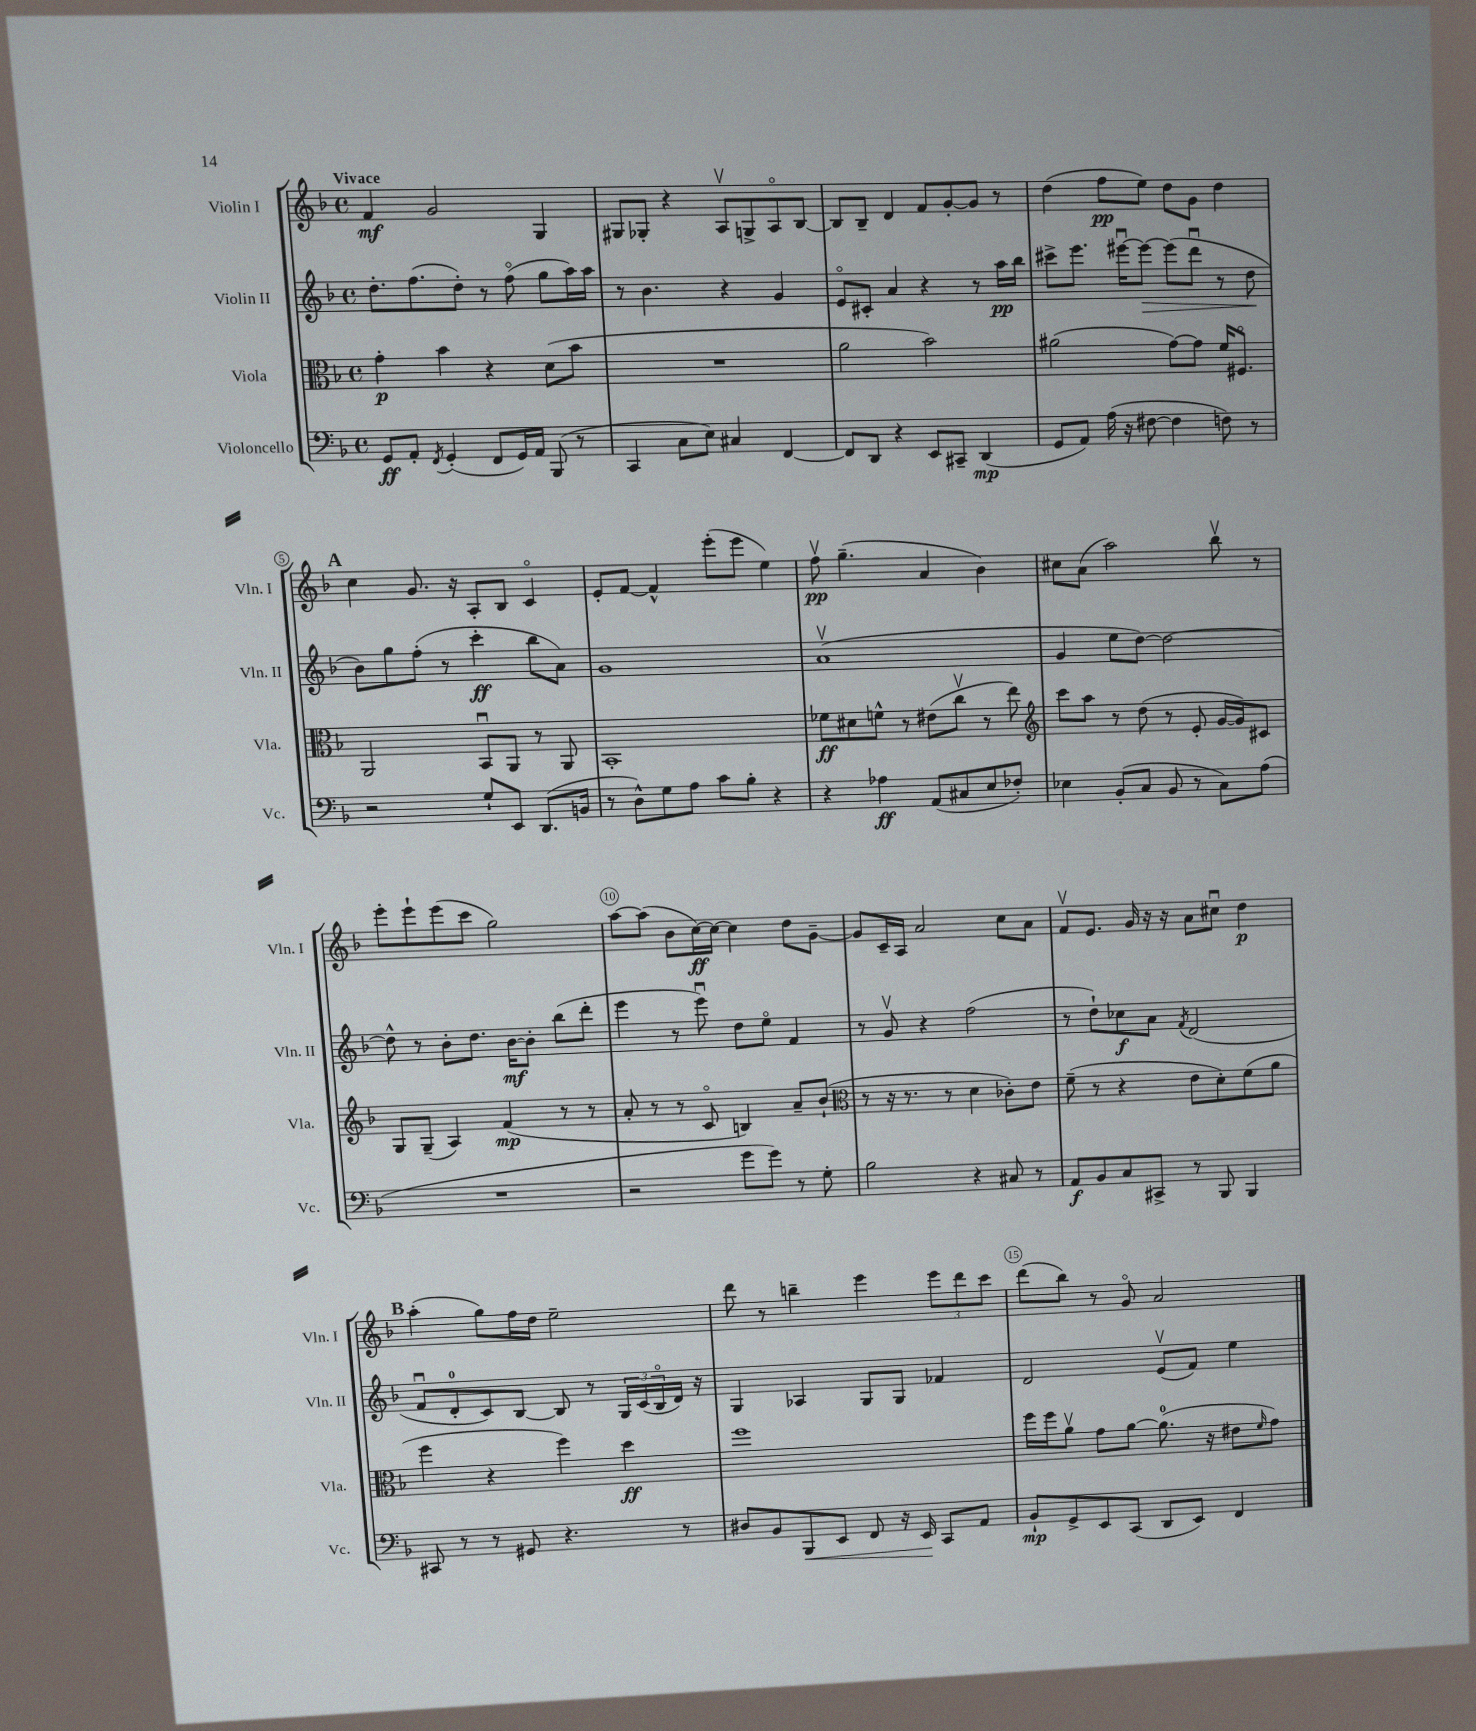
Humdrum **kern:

**kern	**kern	**kern	**kern
*staff4	*staff3	*staff2	*staff1
*clefF4	*clefC3	*clefG2	*clefG2
*k[b-]	*k[b-]	*k[b-]	*k[b-]
*M4/4	*M4/4	*M4/4	*M4/4
*met(c)	*met(c)	*met(c)	*met(c)
8GG	4g'	8.dd'	4f
8AA'	.	.	.
.	.	(8.ff	.
8qFF	.	.	.
(4GG'	4b-	.	2g
.	.	8dd')	.
8FF	4r	8r	.
16GG)	.	(8ffo	.
16AA	.	.	.
(8BBB-	(8d	8gg	4G
8r	8b-	16aa)	.
.	.	16aa	.
=	=	=	=
4CC	1r	8r	8G#
.	.	4.b-	8G-'
8C	.	.	4r
8E)	.	.	.
4C#	.	4r	8Av
.	.	.	8G^
[4FF	.	4g	8Ao
.	.	.	[8B-
=	=	=	=
8FF]	2a	8eo	8B-]
8DD	.	8c#'	8B-~
4r	.	4a	4d
8EE	2b-)	4r	8f
8CC#~	.	.	[8g'
(4DD	.	8r	8g]
.	.	16aa	8r
.	.	16bb-	.
=	=	=	=
8GG	(2a#	8ccc#^	(4dd
8AA)	.	8.eee	.
(16A	.	.	8ff
16r	.	[16eee#u	.
[8F#	.	8eee#_	8ee)
4F#]	[8g)	(8eee#]	8dd
.	8g]	8dddu	8g
8F)	16f	8r	4dd
.	8.F#o	.	.
8r	.	8dd	.
=	=	=	=
2r	2AA	8b-)	4cc
.	.	8gg	.
.	.	(8ff'	8.g
.	.	8r	.
.	.	.	16r
8G`	8BB-u	4ccc'	8A'
8EE	8AA	.	8B-
(8.DD	8r	8bb-	4co
.	8AA	8a)	.
16BB	.	.	.
=	=	=	=
8r	1BB-'	1g	8e'
8D^^)	.	.	[8f
8G	.	.	4f^^]
8A	.	.	.
8c	.	.	(8eee'
8B-'	.	.	8eee
4r	.	.	4ee)
=	=	=	=
4r	8f-	(1av	8ffv
.	8d#	.	(4.gg~
4A-	8f^^	.	.
.	8r	.	.
(8AA	(8e#	.	4a
8C#	8ccv	.	.
8E	8r	.	4b-)
8F-')	8ee)	.	.
=	=	=	=
*	*clefG2	*	*
4E-	8ccc	4g	8cc#
.	8aa	.	(8a
(8BB-'	8r	8ee	2aa)
8C	(8dd	[8dd)	.
8BB-	8r	2dd_	.
8r	8e'	.	.
8C)	[16g	.	8bb-v
.	16g])	.	.
(8A	8c#	.	8r
=	=	=	=
1r	8G	8dd^^]	8eee'
.	(8G~	8r	8eee`
.	4A)	8b-'	(8eee
.	.	8.dd	8ccc
.	(4f	.	2gg)
.	.	[16b-	.
.	.	8b-']	.
.	8r	(8bb-	.
.	8r	8ddd'	.
=	=	=	=
2r	8a'	4eee	[8aa
.	8r	.	(8aa]
.	8r	8r	8b-
.	8co	8eeeu)	[16cc)
.	.	.	16cc_
8g	4B)	8dd	4cc]
8g)	.	8eeo	.
8r	8a~	4f	8dd
8G'	(8b-`	.	[8g~
=	=	=	=
*	*clefC3	*	*
2B-	8r	8r	8g]
.	16r	8gv	16c~
.	8.r	.	16A
.	.	4r	2a
.	8r	.	.
4r	4d	(2ff	.
8C#	8c-')	.	8cc
8r	8e	.	8a
=	=	=	=
8AA	(8f~	8r	8fv
8BB-	8r	8dd`)	8.e
8C	4r	8cc-	.
.	.	.	16g
8CC#^	.	8a	16r
.	.	.	16r
.	.	8qf	.
8r	8e	(2d	8a
8BBB-	8d')	.	8cc#u
4BBB-	(8f	.	4dd
.	8a	.	.
=	=	=	=
8CC#	4ff	8fu	(4aa'
8r	.	8d'	.
8r	4r	8c)	8gg)
8GG#	.	[8B-	16ff
.	.	.	16dd
4.r	4ff)	8B-]	2ee~
.	.	8r	.
.	4dd	24G	.
.	.	(24c	.
.	.	24B-o	.
8r	.	16d)	.
.	.	16r	.
=	=	=	=
8D#	1ff	4G	8ddd
8BB-	.	.	8r
8BBB-	.	4A-	4bb~
8EE	.	.	.
8FF	.	8G	4eee
16r	.	8G	.
16EE	.	.	.
8CC	.	4f-	12eee
.	.	.	12ddd
8AA	.	.	.
.	.	.	12ccc
=	=	=	=
8BB-`	16ff	2d	(8ddd
.	16ff	.	.
8GG^	8av	.	8bb-)
8EE	8g	.	8r
(8CC	[8a	.	8go
8DD	(8.a]	(8ev	2a
8EE)	.	8f)	.
.	16r	.	.
4FF	8e#	4ee	.
.	16qqf	.	.
.	8g)	.	.
==	==	==	==
*-	*-	*-	*-
